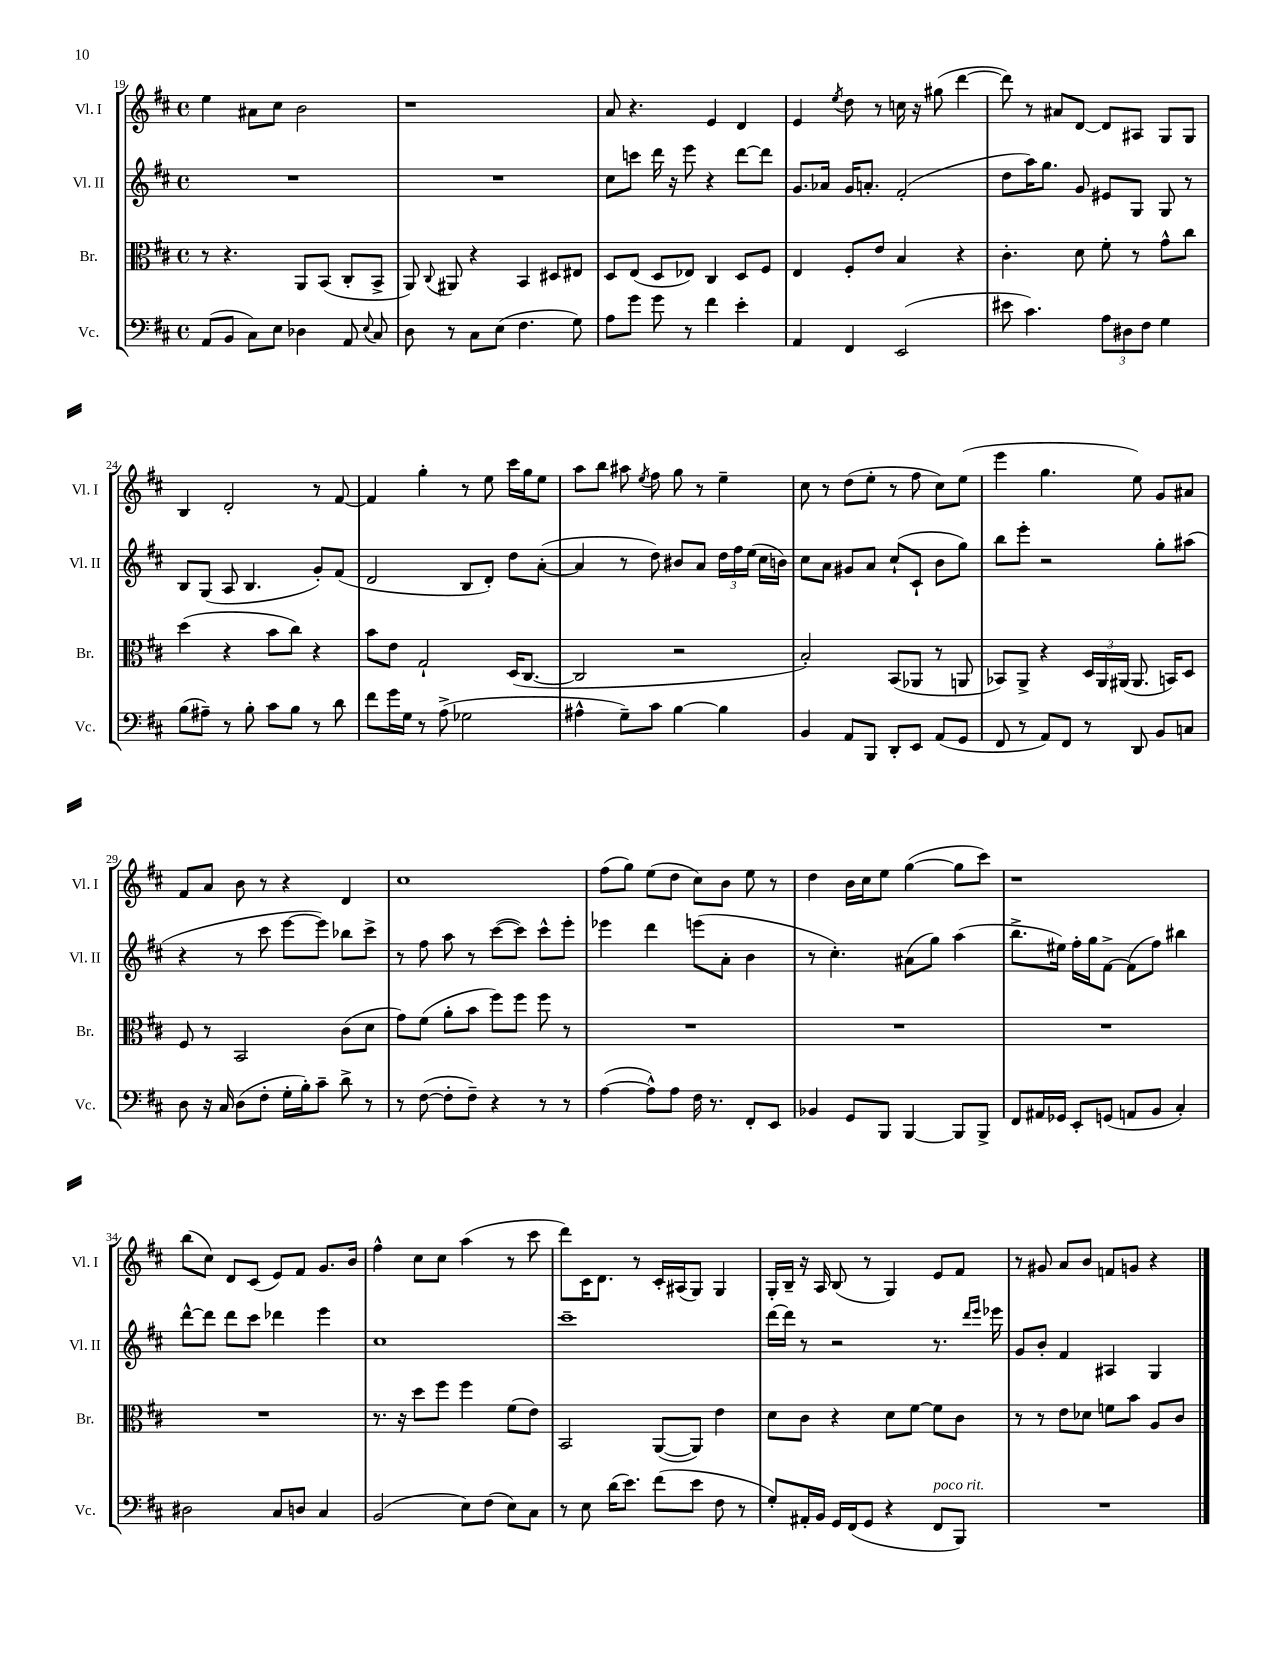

**kern	**kern	**kern	**kern
*part4	*part3	*part2	*part1
*staff4	*staff3	*staff2	*staff1
*I"Vc.	*I"Br.	*I"Vl. II	*I"Vl. I
*I'Vc.	*I'Br.	*I'Vl. II	*I'Vl. I
*clefF4	*clefC3	*clefG2	*clefG2
*k[f#c#]	*k[f#c#]	*k[f#c#]	*k[f#c#]
*M4/4	*M4/4	*M4/4	*M4/4
*met(c)	*met(c)	*met(c)	*met(c)
=19	=19	=19	=19
(8AA/L	8r	1r	4ee\
8BB/J	4.r	.	.
8C#\L)	.	.	8a#X\L
8E\J	.	.	8cc#\J
4D-X\	8AA/L	.	2b\
.	(8BB/J	.	.
8AA/	8C#'/L	.	.
8qqE/	.	.	.
8C#/	8BB^/J	.	.
=20	=20	=20	=20
8D\	8AA/)	1r	1r
.	8qqC#/	.	.
8r	8AA#X/	.	.
8C#\L	4r	.	.
(8E\J	.	.	.
4.F#\	4BB/	.	.
.	8D#X/L	.	.
8G\)	8E#X/J	.	.
=21	=21	=21	=21
8A\L	8D/L	8cc#\L	8a/
8g\J	(8E/J	8cccn\J	4.r
8g\	8D/L	16ddd\	.
.	.	16r	.
8r	8E-X/J)	8eee\	.
4f#\	4C#/	4r	4e/
4e'\	8D/L	[8ddd\L	4d/
.	8F#/J	8ddd\J]	.
=22	=22	=22	=22
4AA/	4E/	8.g/L	4e/
.	.	16a-X/Jk	.
.	.	.	8qee/
4FF#/	8F#'/L	16g/KL	8dd\
.	.	8.an'/J	.
.	8e/J	.	8r
(2EE/	4B/	(2f#'/	16ccn\
.	.	.	16r
.	.	.	(8gg#X\
.	4r	.	[4ddd\
=23	=23	=23	=23
8e#X\	4.c#'\	8dd\L	8ddd\])
4.c#\)	.	16aa\K)	8r
.	.	8.gg\J	.
.	.	.	8a#X/L
.	8d\	8g/	[8d/J
12A\L	8f#'\	8e#X/L	8d/L]
12D#X\	.	.	.
.	8r	8G/J	8A#X/J
12F#\J	.	.	.
4G\	8g^^\L	8G/	8G/L
.	8cc#\J	8r	8G/J
!!LO:LB:g=z
=24	=24	=24	=24
(8B\L	(4dd\	8B/L	4B/
8A#X~\J)	.	(8G/J	.
8r	4r	8A/	2d'/
8B'\	.	4.B/	.
8c#\L	8b\L	.	.
8B\J	8cc#\J)	.	.
8r	4r	8g'/L)	8r
8d\	.	(8f#/J	[8f#/
=25	=25	=25	=25
8f#\L	8b\L	2d/	4f#/]
16g\L	8e\J	.	.
16G\JJ	.	.	.
8r	2G`/	.	4gg'\
(8A^\	.	.	.
2G-X\	.	8B/L	8r
.	.	8d'/J)	8ee\
.	(16D/KL	8dd\L	16ccc#\LL
.	[8.C#/J	.	16gg\J
.	.	([8a'\J	8ee\J
=26	=26	=26	=26
4A#X^^\	2C#/]	4a/]	8aa\L
.	.	.	8bb\J
8G~\L)	.	8r	8aa#X\
.	.	.	8qee/
8c#\J	.	8dd\)	8ff#\
[4B\	2r	8b#X/L	8gg\
.	.	8a/J	8r
4B\]	.	24dd\LL	4ee~\
.	.	24ff#\	.
.	.	(24ee\JJ	.
.	.	16cc#\LL	.
.	.	16bn\JJ)	.
=27	=27	=27	=27
4BB/	2B'/)	8cc#\L	8cc#\
.	.	8a\J	8r
8AA/L	.	8g#X/L	(8dd\L
8BBB/J	.	8a/J	8ee'\J
8DD'/L	(8BB/L	(8cc#`/L	8r
8EE/J	8AA-X/J	8c#`/J	8ff#\
(8AA/L	8r	8b\L	8cc#\L)
8GG/J	8AAn/	8gg\J)	(8ee\J
=28	=28	=28	=28
8FF#/	8BB-X/L)	8bb\L	4eee\
8r	8AA^/J	8eee'\J	.
8AA/L)	4r	2r	4.gg\
8FF#/J	.	.	.
8r	24D/LL	.	.
.	24AA/	.	.
.	(24AA#X/JJ	.	.
8DD/	8.AA#/	.	8ee\)
8BB/L	.	8gg'\L	8g/L
.	16BBn/KL)	.	.
8Cn/J	8D/J	(8aa#X\J	8a#X/J
!!LO:LB:g=z
=29	=29	=29	=29
8D\	8F#/	4r	8f#/L
16r	8r	.	8a/J
16C#/	.	.	.
(8D\L	2BB/	8r	8b\
8F#'\J	.	8ccc#\	8r
16G'\LL	.	[8eee\L	4r
16B'\J)	.	.	.
8c#~\J	.	8eee\J])	.
8d^\	(8c#\L	8bb-X\L	4d/
8r	8d\J	8ccc#^\J	.
=30	=30	=30	=30
8r	8g\L)	8r	1cc#
([8F#\	(8f#\J	8ff#\	.
8F#'\L]	8a'\L	8aa\	.
8F#~\J)	8b\J	8r	.
4r	8ff#\L)	([8ccc#\L	.
.	8ff#\J	8ccc#\J])	.
8r	8ff#\	8ccc#^^\L	.
8r	8r	8eee'\J	.
=31	=31	=31	=31
([4A\	1r	4eee-X\	(8ff#\L
.	.	.	8gg\J)
8A^^\L])	.	4ddd\	(8ee\L
8A\J	.	.	8dd\J
16F#\	.	(8eeen\L	8cc#\L)
8.r	.	.	.
.	.	8a'\J	8b\J
8FF#'/L	.	4b\	8ee\
8EE/J	.	.	8r
=32	=32	=32	=32
4BB-X/	1r	8r	4dd\
.	.	4.cc#'\)	.
8GG/L	.	.	16b\LL
.	.	.	16cc#\J
8BBB/J	.	.	8ee\J
[4BBB/	.	(8a#X\L	([4gg\
.	.	8gg\J)	.
8BBB/L]	.	(4aa\	8gg\L]
8BBB^/J	.	.	8ccc#\J)
=33	=33	=33	=33
8FF#/L	1r	8.bb^\L	1r
16AA#X/L	.	.	.
16GG-X/JJ	.	16ee#X\Jk)	.
8EE'/L	.	16ff#'\LL	.
.	.	16gg\J	.
(8GGn/J	.	[8f#^\J	.
8AAn/L	.	(8f#\L]	.
8BB/J	.	8ff#\J)	.
4C#'/)	.	4bb#X\	.
!!LO:LB:g=z
=34	=34	=34	=34
2D#X\	1r	[8ddd^^\L	(8bb\L
.	.	8ddd\J]	8cc#\J)
.	.	8ddd\L	8d/L
.	.	8ccc#\J	(8c#/J
8C#/L	.	4ddd-X\	8e/L)
8Dn/J	.	.	8f#/J
4C#/	.	4eee\	8.g/L
.	.	.	16b/Jk
=35	=35	=35	=35
(2BB/	8.r	1cc#	4ff#^^\
.	16r	.	.
.	8dd\L	.	8cc#\L
.	8ff#\J	.	8cc#\J
8E\L)	4ff#\	.	(4aa\
(8F#\J	.	.	.
8E\L)	(8f#\L	.	8r
8C#\J	8e\J)	.	8ccc#\
=36	=36	=36	=36
8r	2BB/	1ccc#~	8ddd\L)
8E\	.	.	16c#\K
.	.	.	8.d\J
(16d\KL	.	.	.
8.e\J)	.	.	.
.	.	.	8r
(8f#\L	([8AA/L	.	16c#'/LL
.	.	.	(16A#X/J
8e\J	8AA/J])	.	8G/J)
8F#\	4e\	.	4G/
8r	.	.	.
=37	=37	=37	=37
8G'/L)	8d\L	[16ddd\LL	16G'/LL
.	.	16ddd\JJ]	16B~/JJ
16AA#X'/L	8c#\J	8r	16r
16BB/JJ	.	.	16A/
16GG/LL	4r	2r	(8B/
(16FF#/J	.	.	.
8GG/J	.	.	8r
4r	8d\L	.	4G/)
.	[8f#\J	.	.
!LO:TX:a:i:t=poco rit.	!	!	!
8FF#/L	8f#\L]	8.r	8e/L
8BBB/J)	8c#\J	.	8f#/J
.	.	16qqddd/LL	.
.	.	16qqeee/JJ	.
.	.	16eee-X\	.
=38	=38	=38	=38
1r	8r	8g/L	8r
.	8r	8b'/J	8g#X/
.	8e\L	4f#/	8a/L
.	8d-X\J	.	8b/J
.	8fn\L	4A#X/	8fn/L
.	8b\J	.	8gn/J
.	8A/L	4G/	4r
.	8c#/J	.	.
==	==	==	==
*-	*-	*-	*-
